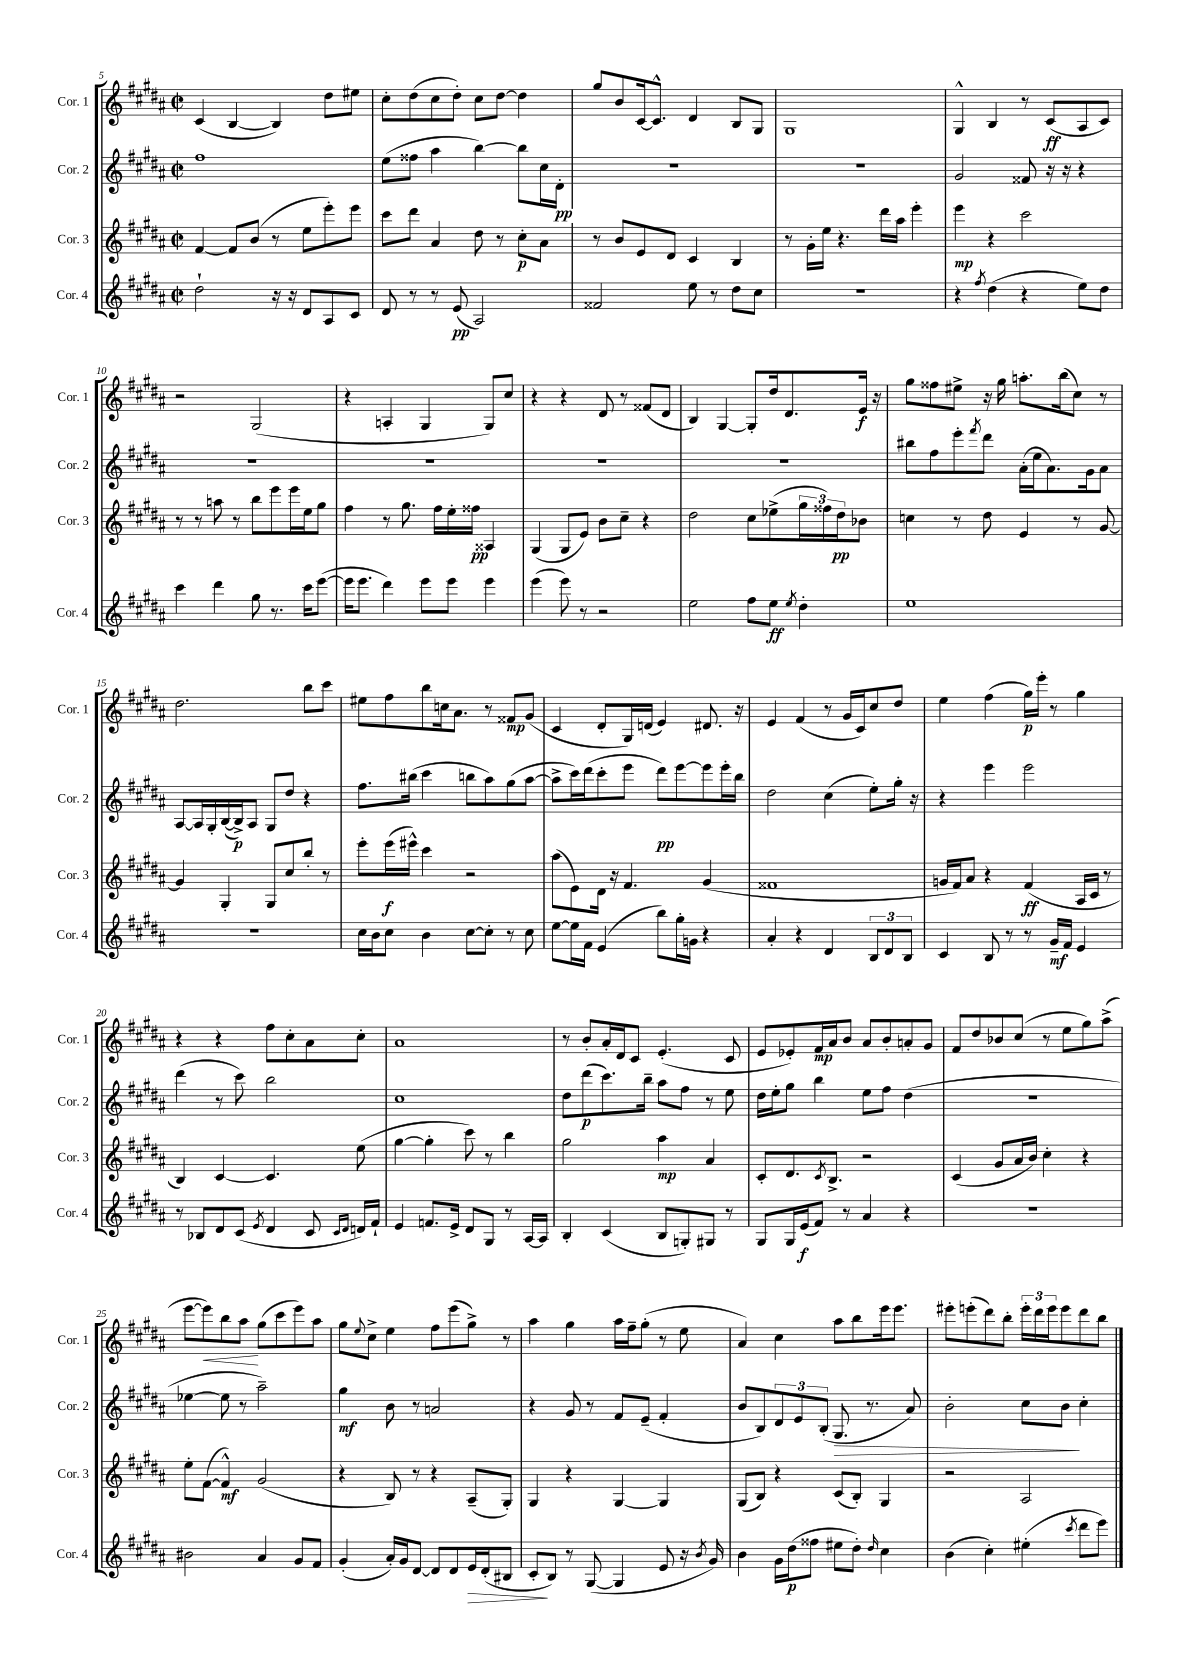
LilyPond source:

<<
\new StaffGroup <<
\new Staff = "s0" \with { instrumentName = "Cor. 1" shortInstrumentName = "Cor. 1" } {
    \clef treble \key b \major \defaultTimeSignature \time 2/2
    cis'4( b4~ b4) dis''8 eis''8 |
    cis''8-. dis''8( cis''8 dis''8-.) cis''8 dis''8~ dis''4 |
    gis''8 b'8 cis'16~ cis'8.-^ dis'4 b8 gis8 |
    gis1 |
    gis4-^ b4 r8 cis'8\ff( ais8 cis'8) |
    r2 gis2( |
    r4 a4-. gis4 gis8) cis''8 |
    r4 r4 dis'8 r8 fisis'8( dis'8 |
    b4) gis4~ gis8-. dis''16 dis'8. e'16\f r16 |
    gis''8 fisis''8 eis''8-> r16 gis''16 a''8.-. b''16( cis''8) r8 |
    dis''2. b''8 cis'''8 |
    eis''8 fis''8 b''8 c''16 ais'8. r8 fisis'8\mp gis'8( |
    cis'4 dis'8-. gis16) d'16( e'4) dis'8. r16 |
    e'4 fis'4( r8 gis'16 cis'16) cis''8 dis''8 |
    e''4 fis''4( gis''16\p) e'''16-. r8 gis''4 |
    r4 r4 fis''8 cis''8-. ais'8 cis''8-. |
    ais'1 |
    r8 b'8-. ais'16-. dis'16 cis'8 e'4.-.( cis'8 |
    e'8 ees'8-.) fis'16\mp ais'16 b'8 ais'8 b'8-. a'8-. gis'8 |
    fis'8 dis''8 bes'8 cis''8( r8 e''8 gis''8) ais''8->( |
    e'''8~ e'''8\<) b''8 ais''8\! gis''8( cis'''8 e'''8) ais''8 |
    gis''8 \appoggiatura { e''8 } cis''8-> e''4 fis''8 e'''8( gis''8->) r8 |
    ais''4 gis''4 ais''16 fis''16-- gis''8-.( r8 e''8 |
    ais'4) cis''4 ais''8 b''8 e'''16 e'''8. |
    eis'''8-. e'''8-.( dis'''8) b''8-. \tuplet 3/2 { e'''16-. dis'''16 e'''16 } e'''8 dis'''8 b''8 \bar "|." |
}
\new Staff = "s1" \with { instrumentName = "Cor. 2" shortInstrumentName = "Cor. 2" } {
    \clef treble \key b \major \defaultTimeSignature \time 2/2
    fis''1 |
    e''8( fisis''8 ais''4 b''4~) b''8 cis''16 dis'16-.\pp |
    R1 |
    R1 |
    gis'2 fisis'8 r16 r16 r4 |
    R1 |
    R1 |
    R1 |
    R1 |
    bis''8 fis''8 e'''8-. \acciaccatura { fis'''8 } dis'''8 ais'16-.( e''16 ais'8.) gis'16 ais'8 |
    ais8~ ais16 gis16-. b16~( b16->\p) ais8 gis8 dis''8 r4 |
    fis''8. bis''16( cis'''4 b''8 ais''8) gis''8( ais''8~ |
    ais''8-> cis'''16) dis'''16( cis'''8-. e'''8 dis'''8\pp) e'''8~ e'''8 e'''16-. b''16 |
    dis''2 cis''4( e''8-.) gis''16-. r16 |
    r4 e'''4 e'''2 |
    dis'''4( r8 cis'''8) b''2 |
    cis''1 |
    dis''8 dis'''8\p( cis'''8.) b''16-- ais''8 fis''8 r8 e''8 |
    dis''16 e''16-. gis''8 b''4 e''8 fis''8 dis''4( |
    R1 |
    ees''4~ ees''8 r8 ais''2--) |
    gis''4\mf b'8 r8 a'2 |
    r4 gis'8 r8 fis'8 e'8--( fis'4-. |
    b'8 b8) \tuplet 3/2 { dis'8 e'8 b8-.( } gis8.\> r8. ais'8) |
    b'2-. cis''8 b'8\! cis''4-. \bar "|." |
}
\new Staff = "s2" \with { instrumentName = "Cor. 3" shortInstrumentName = "Cor. 3" } {
    \clef treble \key b \major \defaultTimeSignature \time 2/2
    fis'4~ fis'8 b'8( r8 e''8 e'''8-.) e'''8 |
    cis'''8 dis'''8 ais'4 dis''8 r8 cis''8-.\p ais'8 |
    r8 b'8 e'8 dis'8 cis'4 b4 |
    r8 gis'16-. e''16 r4. dis'''16 ais''16 e'''4-. |
    e'''4\mp r4 cis'''2 |
    r8 r8 a''8 r8 b''8 e'''8 e'''16 e''16 gis''8 |
    fis''4 r8 gis''8. fis''16 e''16-. fisis''16\pp aisis4 |
    gis4( gis8 e'8) b'8 cis''8-- r4 |
    dis''2 cis''8 ees''8->( \tuplet 3/2 { gis''16 fisis''16) dis''16\pp } bes'8 |
    c''4 r8 dis''8 e'4 r8 gis'8~ |
    gis'4 gis4-. gis8 cis''8 b''8-. r8 |
    e'''8-. e'''16\f( eis'''16-^) cis'''4 r2 |
    ais''8( e'8) dis'16 r16 fis'4. gis'4( |
    fisis'1 |
    g'16 fis'16) ais'8 r4 fis'4\ff( ais16 cis'16 r8 |
    b4) cis'4~ cis'4. e''8( |
    gis''4~ gis''4-. cis'''8) r8 b''4 |
    gis''2 ais''4\mp ais'4 |
    cis'8-. dis'8. \acciaccatura { cis'8 } b8.-> r2 |
    cis'4( gis'8 ais'16 b'16) cis''4-. r4 |
    e''8-. fis'8~( fis'4-^\mf) gis'2( |
    r4 b8) r8 r4 ais8--( gis8-.) |
    gis4 r4 gis4~ gis4 |
    gis8( b8) r4 cis'8( b8-.) gis4 |
    r2 ais2 \bar "|." |
}
\new Staff = "s3" \with { instrumentName = "Cor. 4" shortInstrumentName = "Cor. 4" } {
    \clef treble \key b \major \defaultTimeSignature \time 2/2
    dis''2-! r16 r16 dis'8 ais8 cis'8 |
    dis'8 r8 r8 e'8\pp( ais2) |
    fisis'2 e''8 r8 dis''8 cis''8 |
    R1 |
    r4 \acciaccatura { fis''8 } dis''4( r4 e''8) dis''8 |
    cis'''4 dis'''4 gis''8 r8. cis'''16 e'''8~( |
    e'''16 e'''8. dis'''4) e'''8 e'''8 e'''4 |
    e'''4( e'''8) r8 r2 |
    e''2 fis''8 e''8\ff \acciaccatura { e''8 } dis''4-. |
    e''1 |
    R1 |
    cis''16 b'16 cis''8 b'4 cis''8~ cis''8-. r8 cis''8 |
    e''8~ e''16 fis'16 e'4( b''8) gis''16-. g'16 r4 |
    ais'4-. r4 dis'4 \tuplet 3/2 { b8 dis'8 b8 } |
    cis'4 b8 r8 r8 gis'16--\mf fis'16 e'4 |
    r8 bes8 dis'8 cis'8( \acciaccatura { e'8 } dis'4 cis'8 \grace { cis'16 dis'16 } d'16) fis'16-! |
    e'4 f'8. e'16-> dis'8 gis8 r8 ais16~ ais16 |
    b4-. cis'4( b8 g8-.) gis8 r8 |
    gis8 gis16 e'16\f( fis'8) r8 ais'4 r4 |
    r1 |
    bis'2 ais'4 gis'8 fis'8 |
    gis'4-.( ais'16-.) gis'16 dis'8~ dis'8 dis'8 e'16\> dis'16-.( bis8 |
    cis'8-.\! b8) r8 gis8~( gis4 e'8 r16 \acciaccatura { b'8 } gis'16) |
    b'4 gis'16 dis''16\p( fisis''8 eis''8 dis''8-.) \grace { dis''16 } cis''4 |
    b'4( cis''4-.) eis''4-.( \acciaccatura { cis'''8 } dis'''8 e'''8) \bar "|." |
}
>>
>>
\layout { \context { \Score currentBarNumber = #5 } }
